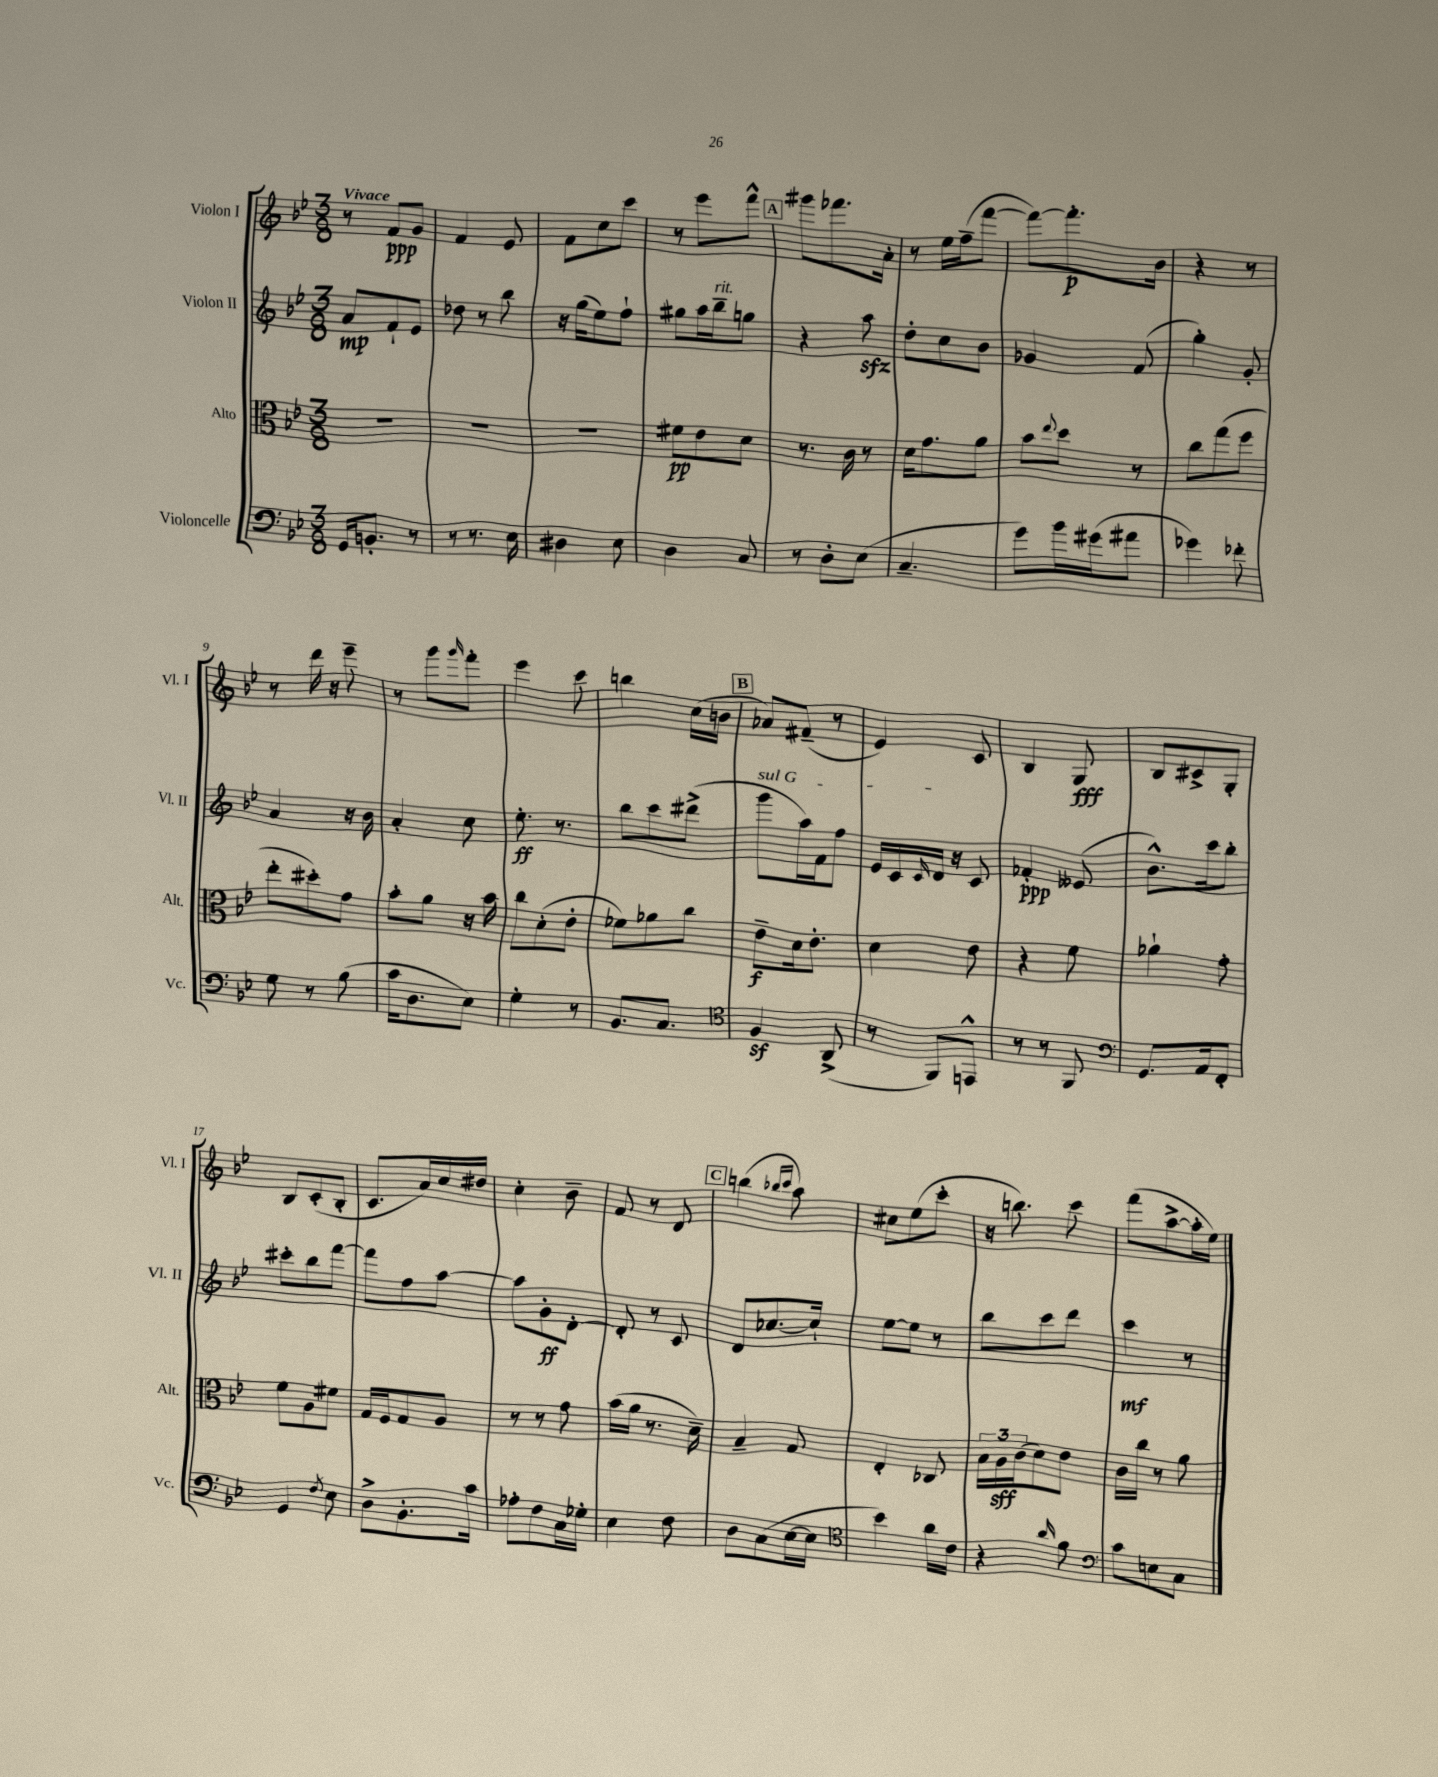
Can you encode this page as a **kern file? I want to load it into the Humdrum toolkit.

**kern	**kern	**kern	**kern
*staff4	*staff3	*staff2	*staff1
*clefF4	*clefC3	*clefG2	*clefG2
*k[b-e-]	*k[b-e-]	*k[b-e-]	*k[b-e-]
*M3/8	*M3/8	*M3/8	*M3/8
16GG	4.r	8a	8r
8.BB'	.	.	.
.	.	8f`	8f
8r	.	8e-	8g
=	=	=	=
8r	4.r	8dd-	4f
8.r	.	8r	.
.	.	8bb-	8e-
16E-	.	.	.
=	=	=	=
4D#	4.r	16r	8f
.	.	(16gg	.
.	.	8ee-)	8cc
8E-	.	8ff`	8ccc
=	=	=	=
4D	8f#	8gg#	8r
.	8e-	16aa	8eee-
.	.	16bb-~	.
8C	8d	8gg	8fff^^
=	=	=	=
8r	8.r	4r	8ggg#
8D'	.	.	8.fff-
.	16c	.	.
(8E-	8r	8aa	.
.	.	.	16a'
=	=	=	=
4.C~	16d	8dd'	8r
.	8.g	.	.
.	.	8cc	16ee-
.	.	.	(16ff~
.	8a	8b-	[8fff
=	=	=	=
8g)	8b-	4g-	8fff_)
.	8qqee-	.	.
16b-	8dd	.	8.fff']
(16g#	.	.	.
8a#	8r	(8f	.
.	.	.	16b-
=	=	=	=
4g-)	8cc	4gg')	4r
.	(8gg	.	.
8f-'	8ff	8g'	8r
=	=	=	=
8G	8ee-'	4a	8r
8r	8dd#')	.	16ddd
.	.	.	16r
(8B-	8g	16r	8eee-~
.	.	16b-	.
=	=	=	=
16c	8b-'	4a'	8r
8.D	.	.	.
.	8a	.	8ggg
.	.	.	16qqggg
8E-)	16r	8cc	8fff'
.	16b-	.	.
=	=	=	=
4G'	8cc	8.ee-'	4eee-
.	(8d'	.	.
.	.	8.r	.
8r	8e-'	.	8ccc
=	=	=	=
8.BB-	8f-)	8bb-	4bb
.	8a-	8ccc	.
8.C	.	.	.
.	8cc	(8ddd#^	(16cc
.	.	.	16b
=	=	=	=
*clefC4	*	*	*
4F	8e-~	8ggg	8a-)
.	16d	16aa)	(8f#~
.	8.e-'	16f	.
(8AA^	.	8ff	8r
=	=	=	=
8r	4d	16e-	4e-)
.	.	16c	.
.	.	16qqc	.
8FF)	.	16d	.
.	.	16r	.
8EE^^	8e-	8c	8c
=	=	=	=
8r	4r	4f-'	4B-
8r	.	.	.
8FF	8f	(8e--	8G
=	=	=	=
*clefF4	*	*	*
8.GG	4a-`	8.b-^^)	8B-
.	.	.	8c#^
16AA	.	16ccc	.
8FF'	8g'	8bb-'	8G'
=	=	=	=
4GG	8f	8ccc#'	8B-
.	8A	8bb-	(8c'
8qF	.	.	.
8E-	8f#	[8fff	8B-'
=	=	=	=
8D^	16G	8fff]	8.c
.	16F	.	.
8.BB-'	8G	8ff	.
.	.	.	16a)
.	8A	[8aa	16cc
16c	.	.	16dd#
=	=	=	=
8A-'	8r	8aa]	4cc'
8F	8r	8g'	.
16C	8g	[8d'	8b-~
16G-'	.	.	.
=	=	=	=
4E-	(16b-	8d']	8f
.	16a	.	.
.	8.r	8r	8r
8F	.	8c	8d
.	16d~)	.	.
=	=	=	=
8D	4B-~	8d	(4bb
(8C	.	[8.cc-	.
.	.	.	16qqbb-
.	.	.	16qqccc
[16E-	8G	.	8aa)
16E-]	.	16cc-`]	.
=	=	=	=
*clefC4	*	*	*
4b-)	4E-'	[8ee-	8cc#
.	.	8ee-]	(8ee-
16a	8C-	8r	8ccc'
16c	.	.	.
=	=	=	=
4r	24B-	8bb-	16r
.	24A	.	.
.	.	.	8.bb)
.	(24c	.	.
.	8d)	8ccc	.
16qqa	.	.	.
8f	8e-	8ddd	8ccc
=	=	=	=
*clefF4	*	*	*
8c	16c	4ccc	(8fff
.	16cc	.	.
8E	8r	.	[8aa^
8C	8a	8r	16aa']
.	.	.	16ee-)
==	==	==	==
*-	*-	*-	*-
